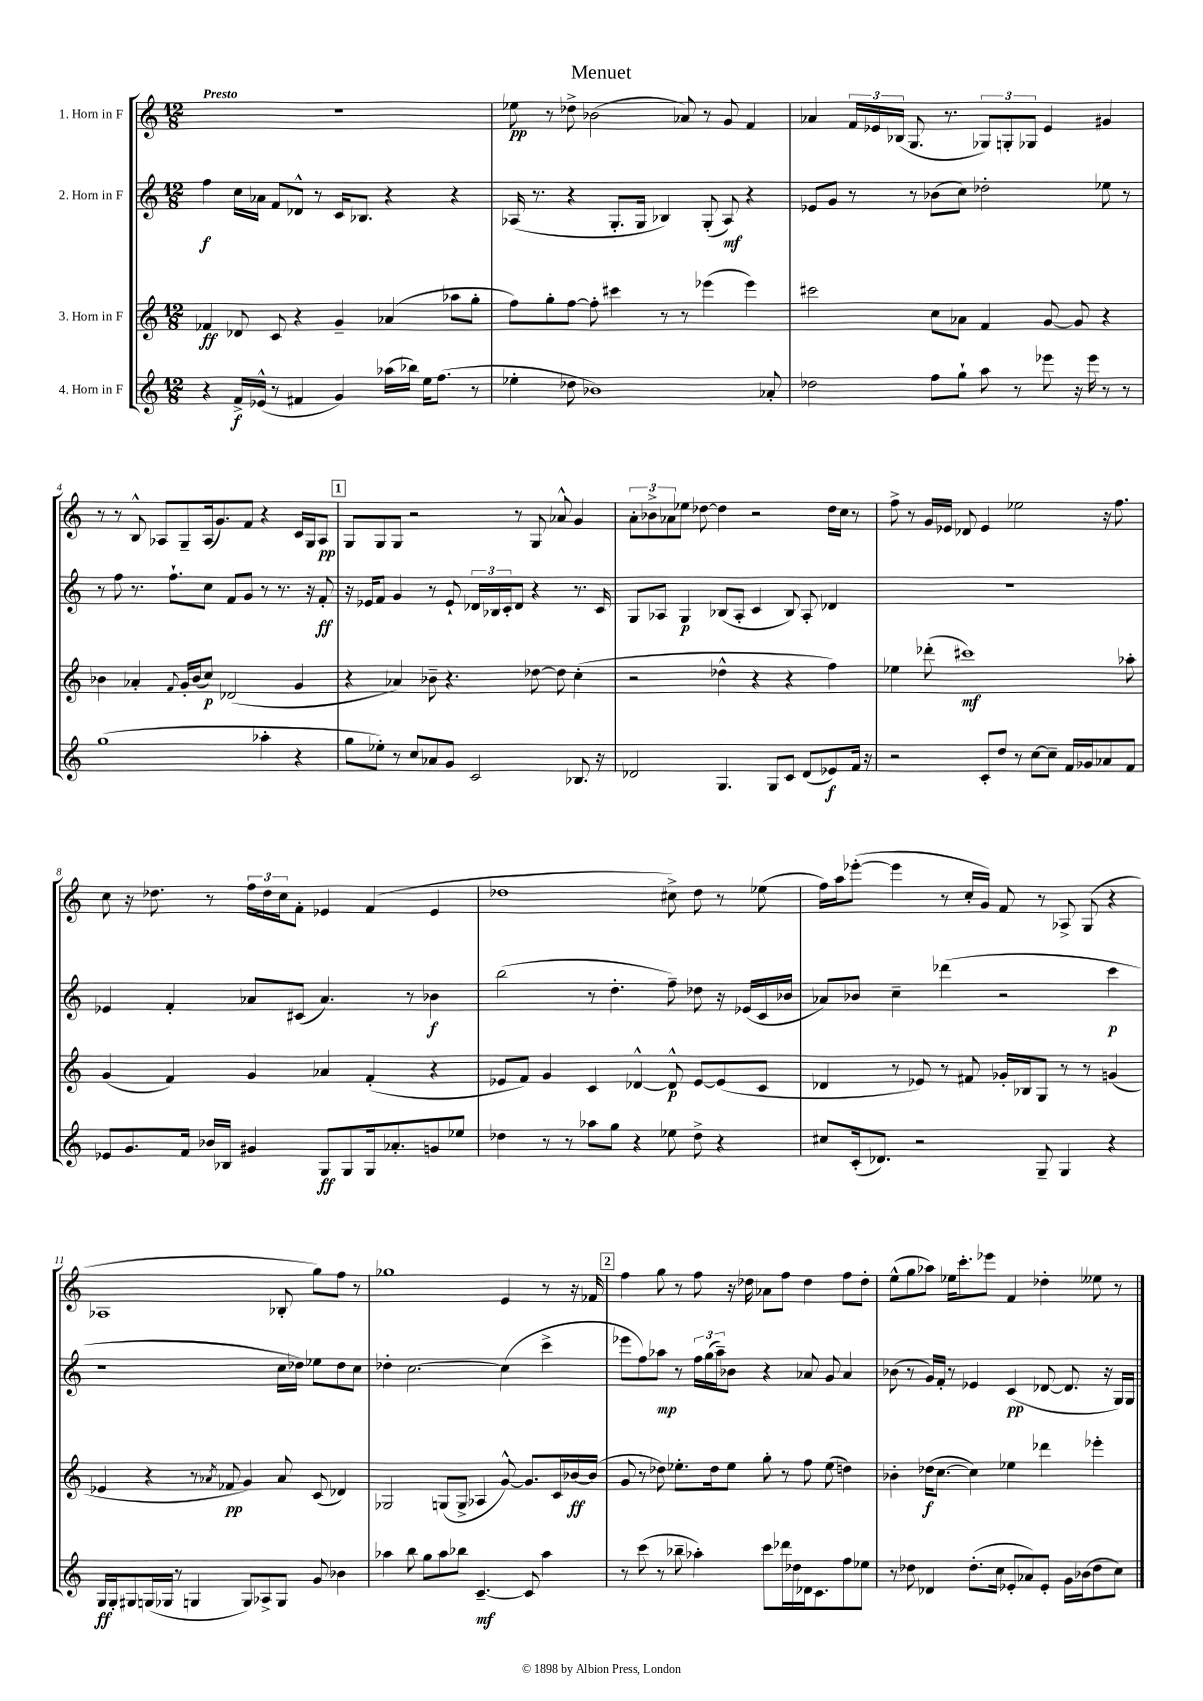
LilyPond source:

\header { title = "Menuet" }
<<
\new StaffGroup <<
\new Staff = "s0" \with { instrumentName = "1. Horn in F" } {
    \clef treble \key c \major \numericTimeSignature \time 12/8 \tempo "Presto"
    R1. |
    ees''8\pp r8 des''8-> bes'2( aes'8) r8 g'8 f'4 |
    aes'4 \tuplet 3/2 { f'16 ees'16 bes16( } g8. r8. \tuplet 3/2 { ges8) g8-. ges8 } ees'4 gis'4 |
    r8 r8 b8-^ aes8 g8-- aes16( g'8.) f'8 r4 c'16 g16 aes8\pp |
    \mark \markup { \box "1" } g8 g8 g8 r2 r8 g8 aes'8-^ g'4 |
    \tuplet 3/2 { a'8-. bes'8-> aes'8 } ees''8 des''8~ des''4 r2 des''16 c''16 r8 |
    f''8-> r8 g'16 ees'16 des'8 ees'4 ees''2 r16 f''8. |
    c''8 r16 des''8. r8 \tuplet 3/2 { f''16 des''16 c''16 } f'8-. ees'4 f'4( ees'4 |
    des''1 cis''8->) des''8 r8 ees''8( |
    f''16) a''16 ees'''8~-.( ees'''4 r8 c''16-. g'16) f'8 r8 aes8-> g8( r4 |
    aes1 bes8-. g''8) f''8 r8 |
    ges''1 e'4 r8 r16 fes'16 |
    \mark \markup { \box "2" } f''4 g''8 r8 f''8 r16 des''16 aes'8 f''8 des''4 f''8 des''8-. |
    e''8-^( g''8 aes''8) ees''16 c'''8.-. ees'''8 f'4 des''4-. eeses''8 r8 \bar "|." |
}
\new Staff = "s1" \with { instrumentName = "2. Horn in F" } {
    \clef treble \key c \major \numericTimeSignature \time 12/8
    f''4\f c''16 aes'16 f'8 des'8-^ r8 c'16 bes8. r4 r4 |
    aes16( r8. r4 g8.-. g16 bes4) g8-.( aes8\mf) r4 |
    ees'8 g'8 r8 r8 bes'8( c''8) des''2-. ees''8 r8 |
    r8 f''8 r8. f''8.-! c''8 f'8 g'8 r8 r8. r16 f'8-.\ff |
    \mark \markup { \box "1" } r16 ees'16 f'8 g'4 r8 ees'8-! \tuplet 3/2 { des'16 bes16 c'16-. } des'8 r4 r8. c'16 |
    g8 aes8 g4\p bes8( aes8-. c'4 bes8) aes8-. des'4 |
    R1. |
    ees'4 f'4-. aes'8 cis'8( aes'4.) r8 bes'4\f |
    b''2( r8 d''4.-. f''8--) des''8 r16 ees'16( c'16 bes'16 |
    aes'8) bes'8 c''4-- des'''4( r2 c'''4\p |
    r1 c''16 des''16) ees''8 des''8 c''8 |
    des''4-. c''2.~ c''4( c'''4-> |
    \mark \markup { \box "2" } ees'''8 f''8) aes''8\mp r8 \tuplet 3/2 { f''16 g''16( aes''16--) } bes'8 r4 aes'8 g'8 aes'4 |
    bes'8( r8 g'16) f'16-. r8 ees'4 c'4\pp( des'8~ des'8. r16 g16) g16 \bar "|." |
}
\new Staff = "s2" \with { instrumentName = "3. Horn in F" } {
    \clef treble \key c \major \numericTimeSignature \time 12/8
    fes'4\ff des'8 c'8 r4 g'4-- aes'4( aes''8 g''8-. |
    f''8) g''8-. f''8~ f''8-. cis'''4 r8 r8 ees'''4( ees'''4) |
    cis'''2 c''8 aes'8 f'4 g'8~ g'8 r4 |
    bes'4 aes'4-. \appoggiatura { f'8 } g'16-. bes'16( c''8\p) des'2( g'4 |
    \mark \markup { \box "1" } r4 aes'4) bes'8-- r4. des''8~ des''8 c''4-.( |
    r2 des''4-^ r4 r4 f''4) |
    ees''4 des'''8-.( cis'''1\mf) aes''8-. |
    g'4( f'4) g'4 aes'4 f'4-.( r4 |
    ees'8 f'8) g'4 c'4 des'4~-^ des'8-^\p ees'8~ ees'8( c'8 |
    des'4 r8 ees'8) r8 fis'8 ges'16-. bes16 g8 r8 r8 g'4( |
    ees'4 r4 r8 \acciaccatura { aes'8 } fes'8\pp g'4) aes'8 c'8( des'4) |
    ges2 g8( g8-> aes4 g'8~-^) g'8. c'16 bes'16~\ff bes'16( |
    \mark \markup { \box "2" } g'8 r8 des''8) ees''8.-. des''16 ees''8 g''8-. r8 f''8 ees''8( d''4) |
    bes'4-. des''16\f( c''8.~ c''4) ees''4 des'''4 ees'''4-. \bar "|." |
}
\new Staff = "s3" \with { instrumentName = "4. Horn in F" } {
    \clef treble \key c \major \numericTimeSignature \time 12/8
    r4 f'16->\f ees'16-^( r8 fis'4 g'4) aes''16( bes''16) e''16 f''8.( r8 |
    ees''4-. des''8 bes'1) aes'8-. |
    des''2 f''8 g''8-! a''8 r8 ees'''8 r16 ees'''16 r8 r8 |
    g''1( aes''4-. r4 |
    \mark \markup { \box "1" } g''8 ees''8-.) r8 c''8 aes'8 g'8 c'2 bes8. r16 |
    des'2 g4. g8 c'8 des'8( ees'8\f) f'16 r16 |
    r2 c'8-. d''8 r8 c''8~ c''8-- f'16 ges'16 aes'8 f'8 |
    ees'8 g'8. f'16 bes'16 bes16 gis'4 g8\ff g8 g16 aes'8.-. g'8 ees''8 |
    des''4 r8 r8 aes''8 g''8 r4 ees''8 des''8-> r4 |
    cis''8 c'16-.( des'8.) r2 g8-- g4 r4 |
    g16\ff g16-. gis8 g16( ges16 r8 g4 g8) aes8-> g8 g'8 bes'4 |
    aes''4 b''8 g''8 aes''8 bes''8 c'4.~--\mf c'8 aes''4 |
    \mark \markup { \box "2" } r8 c'''8( r8 bes''8-- aes''4-.) c'''8 des'''16 des''16 des'16 c'8. f''8 ees''8 |
    r8 des''8 des'4 des''8.-.( c''16 ees'8-. aes'8) ees'8-. g'16 bes'16( des''8 c''8) \bar "|." |
}
>>
>>
